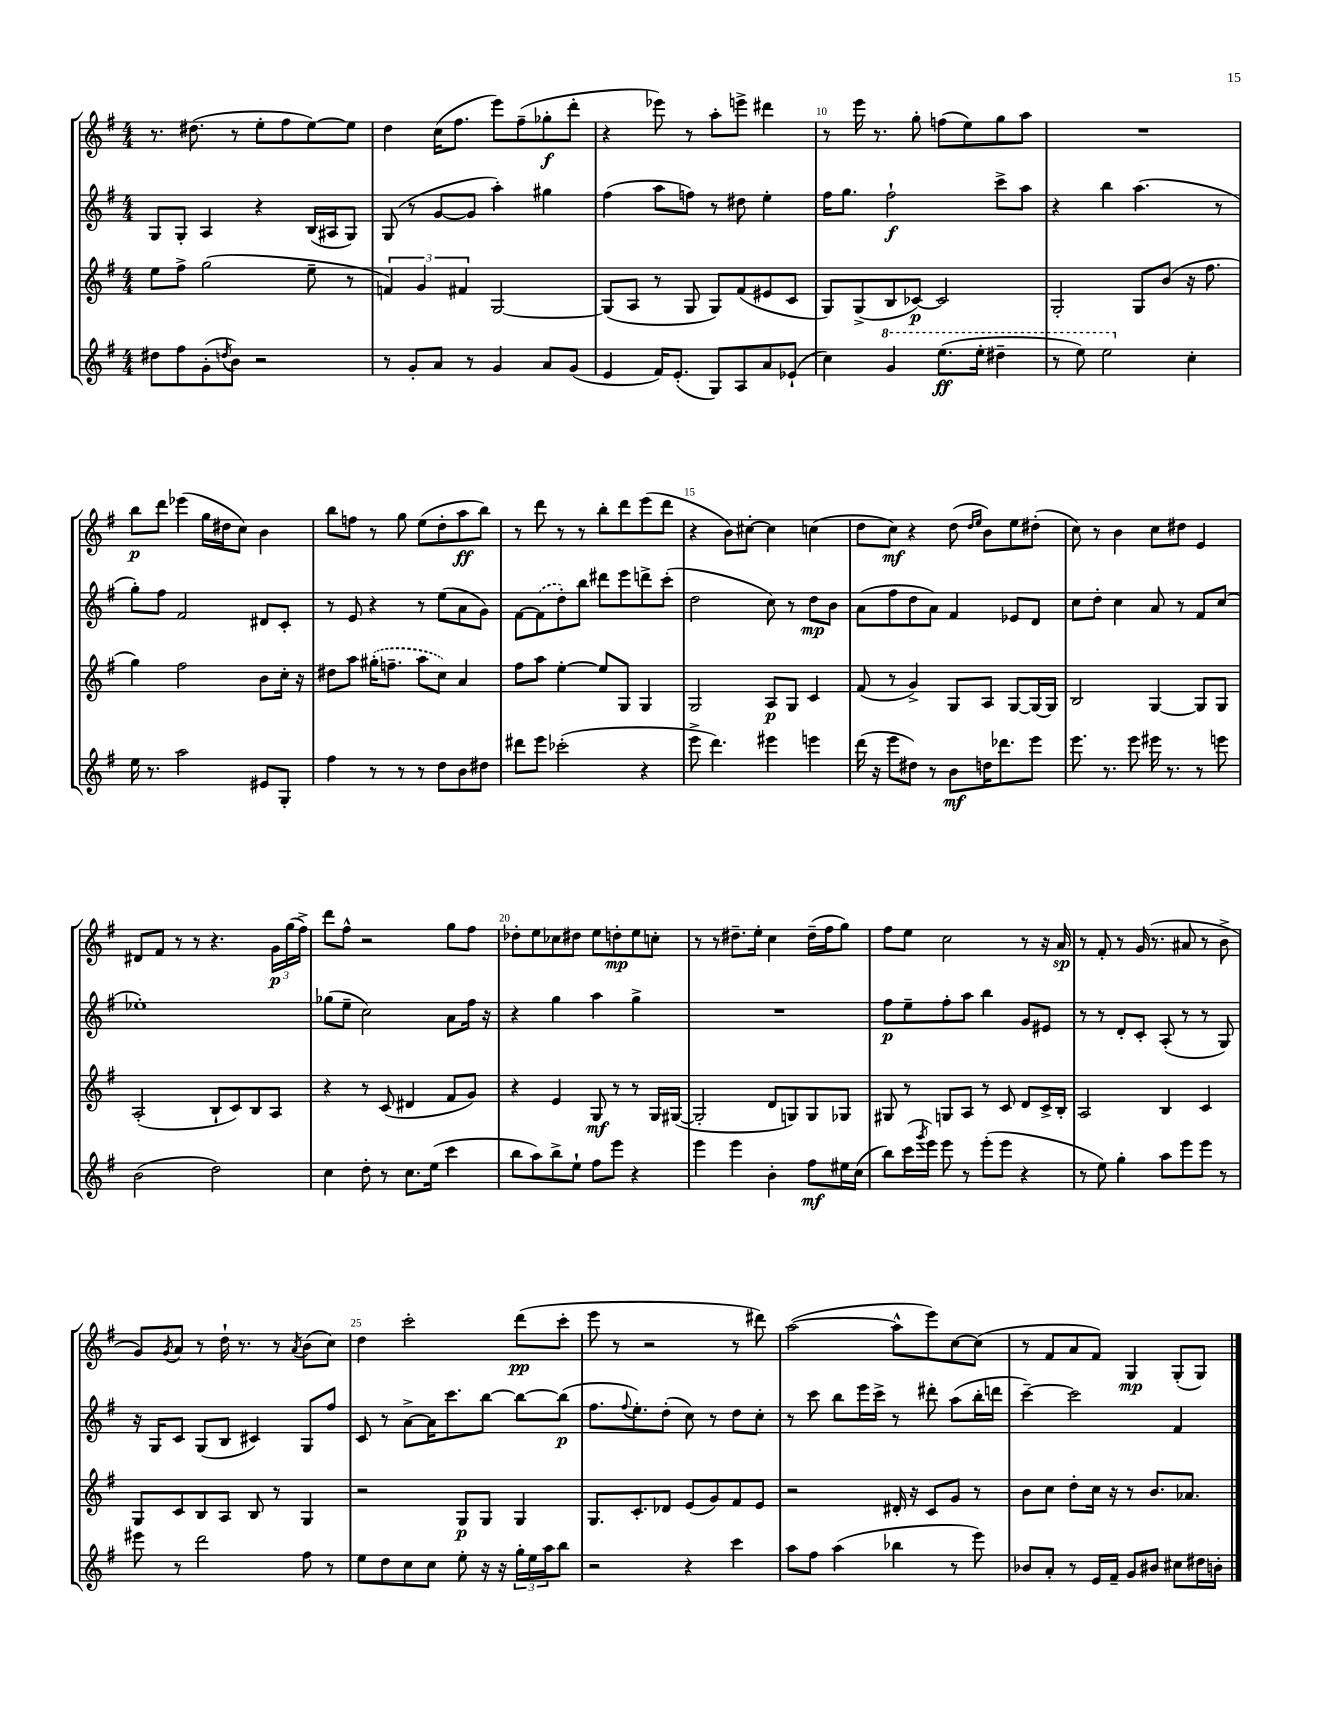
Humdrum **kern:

**kern	**kern	**kern	**kern
*staff4	*staff3	*staff2	*staff1
*clefG2	*clefG2	*clefG2	*clefG2
*k[f#]	*k[f#]	*k[f#]	*k[f#]
*M4/4	*M4/4	*M4/4	*M4/4
8dd#	8ee	8G	8.r
8ff#	8ff#^	8G'	.
.	.	.	(8.dd#
(8g'	(2gg	4A	.
8qdd	.	.	.
8b)	.	.	8r
2r	.	4r	8ee'
.	.	.	8ff#
.	8ee~	(16B	[8ee)
.	.	16A#	.
.	8r	8G)	8ee]
=	=	=	=
8r	6f)	(8G	4dd
8g'	.	8r	.
.	6g	.	.
8a	.	[8g	(16cc
.	.	.	8.ff#
.	6f#	.	.
8r	.	8g]	.
4g	[2G	4aa')	8eee)
.	.	.	(8ff#~
8a	.	4gg#	8gg-'
(8g	.	.	8ddd'
=	=	=	=
4e	(8G]	(4ff#	4r
.	8A	.	.
16f#)	8r	8aa	8eee-)
(8.e'	.	.	.
.	8G	8ff)	8r
8G)	8G)	8r	8aa'
8A	(8f#	8dd#	8eee^
8a	8e#	4ee'	4ddd#
(8e-`	8c	.	.
=	=	=	=
4cc)	8G)	16ff#	8r
.	.	8.gg	.
.	(8G^	.	16eee
.	.	.	8.r
4gg	8B	2ff#`	.
.	[8c-)	.	8gg'
(8.eee	2c-]	.	(8ff
.	.	.	8ee)
16eee'	.	.	.
4ddd#~	.	8ccc^	8gg
.	.	8aa	8aa
=	=	=	=
8r	2G'	4r	1r
8eee)	.	.	.
2eee	.	4bb	.
.	8G	(4.aa	.
.	(8b	.	.
4cc'	16r	.	.
.	8.ff#	.	.
.	.	8r	.
=	=	=	=
16ee	4gg)	8gg')	8bb
8.r	.	.	.
.	.	8ff#	8ddd
2aa	2ff#	2f#	(4eee-
.	.	.	16gg
.	.	.	16dd#
.	.	.	8cc)
8e#	8b	8d#	4b
8G'	16cc'	8c'	.
.	16r	.	.
=	=	=	=
4ff#	8dd#	8r	8bb
.	8aa	8e	8ff
8r	(16gg#'	4r	8r
.	8.ff~	.	.
8r	.	.	8gg
8r	8aa	8r	(8ee
8dd	8cc)	(8ee	8dd'
8b	4a	8a	8aa
8dd#	.	8g)	8bb)
=	=	=	=
8ddd#	8ff#	[8f#	8r
8eee	8aa	(8f#]	8ddd
(2ccc-'	[4ee'	8dd')	8r
.	.	8bb	8r
.	8ee]	8ddd#	8bb'
.	8G	8eee	8ddd
4r	4G	8ddd^	(8eee
.	.	(8ccc'	8ddd
=	=	=	=
8eee^	2G	2dd	4r
4.ddd)	.	.	.
.	.	.	8b)
.	.	.	[8cc#'
4eee#	8A	8cc)	4cc#]
.	8G	8r	.
4eee	4c	8dd	(4cc
.	.	8b	.
=	=	=	=
(16ddd	(8f#	(8a	8dd
16r	.	.	.
8eee	8r	8ff#	8cc)
8dd#)	4g^)	8dd	4r
8r	.	8a)	.
8b	8G	4f#	(8dd
.	.	.	16qqdd
.	.	.	16qqee
16dd	8A	.	8b)
8.ddd-	.	.	.
.	[8G	8e-	8ee
8eee	16G_	8d	(8dd#'
.	16G]	.	.
=	=	=	=
8.eee	2B	8cc	8cc)
.	.	8dd'	8r
8.r	.	.	.
.	.	4cc	4b
8eee	.	.	.
16eee#	[4G	8a	8cc
8.r	.	.	.
.	.	8r	8dd#
8r	8G]	8f#	4e
8eee	8G	(8cc	.
=	=	=	=
(2b	(2A'	1ee-')	8d#
.	.	.	8f#
.	.	.	8r
.	.	.	8r
2dd)	8B`	.	4.r
.	8c)	.	.
.	8B	.	.
.	8A	.	24g
.	.	.	(24gg
.	.	.	24ff#^)
=	=	=	=
4cc	4r	(8gg-	8ddd
.	.	8ee~	8ff#^^
8dd'	8r	2cc)	2r
8r	(8c	.	.
8.cc	4d#	.	.
(16ee	.	.	.
4ccc	8f#	8a	8gg
.	8g)	16ff#	8ff#
.	.	16r	.
=	=	=	=
8bb	4r	4r	8dd-'
8aa)	.	.	8ee
8bb^	4e	4gg	8cc-
8ee`	.	.	8dd#
8ff#	8G	4aa	8ee
8eee	8r	.	8dd'
4r	8r	4gg^	8ee
.	16G	.	8cc'
.	([16G#	.	.
=	=	=	=
4eee	2G#']	1r	8r
.	.	.	8r
4eee	.	.	8.dd#~
.	.	.	16ee'
4b'	8d	.	4cc
.	8G)	.	.
8ff#	8G	.	(16dd#~
.	.	.	16ff#
16ee#	8G-	.	8gg)
(16cc	.	.	.
=	=	=	=
8bb)	8G#	8ff#	8ff#
(16ccc	8r	8ee~	8ee
8qggg	.	.	.
16eee)	.	.	.
8eee	8G	8ff#'	2cc
8r	8A	8aa	.
(8eee'	8r	4bb	.
8eee	8c	.	.
4r	8d	8g	8r
.	16c^	8e#	16r
.	16B'	.	16a
=	=	=	=
8r	2A	8r	8r
8ee)	.	8r	8f#'
4gg'	.	8d'	8r
.	.	8c'	(16g
.	.	.	8.r
8aa	4B	(8A'	.
8eee	.	8r	8a#
8eee	4c	8r	8r
8r	.	8G)	8b^
=	=	=	=
8eee#	8G	16r	8g)
.	.	16G	.
.	.	.	8qg
8r	8c	8c	8a
2ddd	8B	(8G	8r
.	8A	8B	16dd`
.	.	.	8.r
.	8B	4c#)	.
.	8r	.	8r
.	.	.	8qa
8ff#	4G	8G	(8b
8r	.	8ff#	8cc)
=	=	=	=
8ee	2r	8c	4dd
8dd	.	8r	.
8cc	.	[8a^	2ccc'
8cc	.	16a]	.
.	.	8.ccc	.
8ee'	8G	.	.
16r	8G	[8bb	.
16r	.	.	.
24gg'	4G	8bb_	(8ddd
24ee	.	.	.
24aa	.	.	.
8bb	.	(8bb]	8ccc'
=	=	=	=
2r	8.G	8.ff#	8eee
.	.	.	8r
.	.	8qqff#	.
.	8.c'	8.ee')	.
.	.	.	2r
.	8d-	(8dd'	.
4r	(8e	8cc)	.
.	8g)	8r	.
4ccc	8f#	8dd	8r
.	8e	8cc'	8ddd#)
=	=	=	=
8aa	2r	8r	([2aa
8ff#	.	8ccc	.
(4aa	.	8bb	.
.	.	16eee	.
.	.	16ccc^	.
4bb-	16d#'	8r	8aa^^]
.	16r	.	.
.	8c	8ddd#'	8eee)
8r	8g	(8aa	[8cc
8eee)	8r	16bb'	(8cc]
.	.	16ddd	.
=	=	=	=
8b-	8b	[4ccc~)	8r
8a'	8cc	.	8f#
8r	8dd'	2ccc]	8a
16e	16cc	.	8f#)
16f#~	16r	.	.
8g	8r	.	4G
8b#	8.b	.	.
8cc#	.	4f#	(8G'
.	8.a-	.	.
16dd#	.	.	8G)
16b'	.	.	.
==	==	==	==
*-	*-	*-	*-
